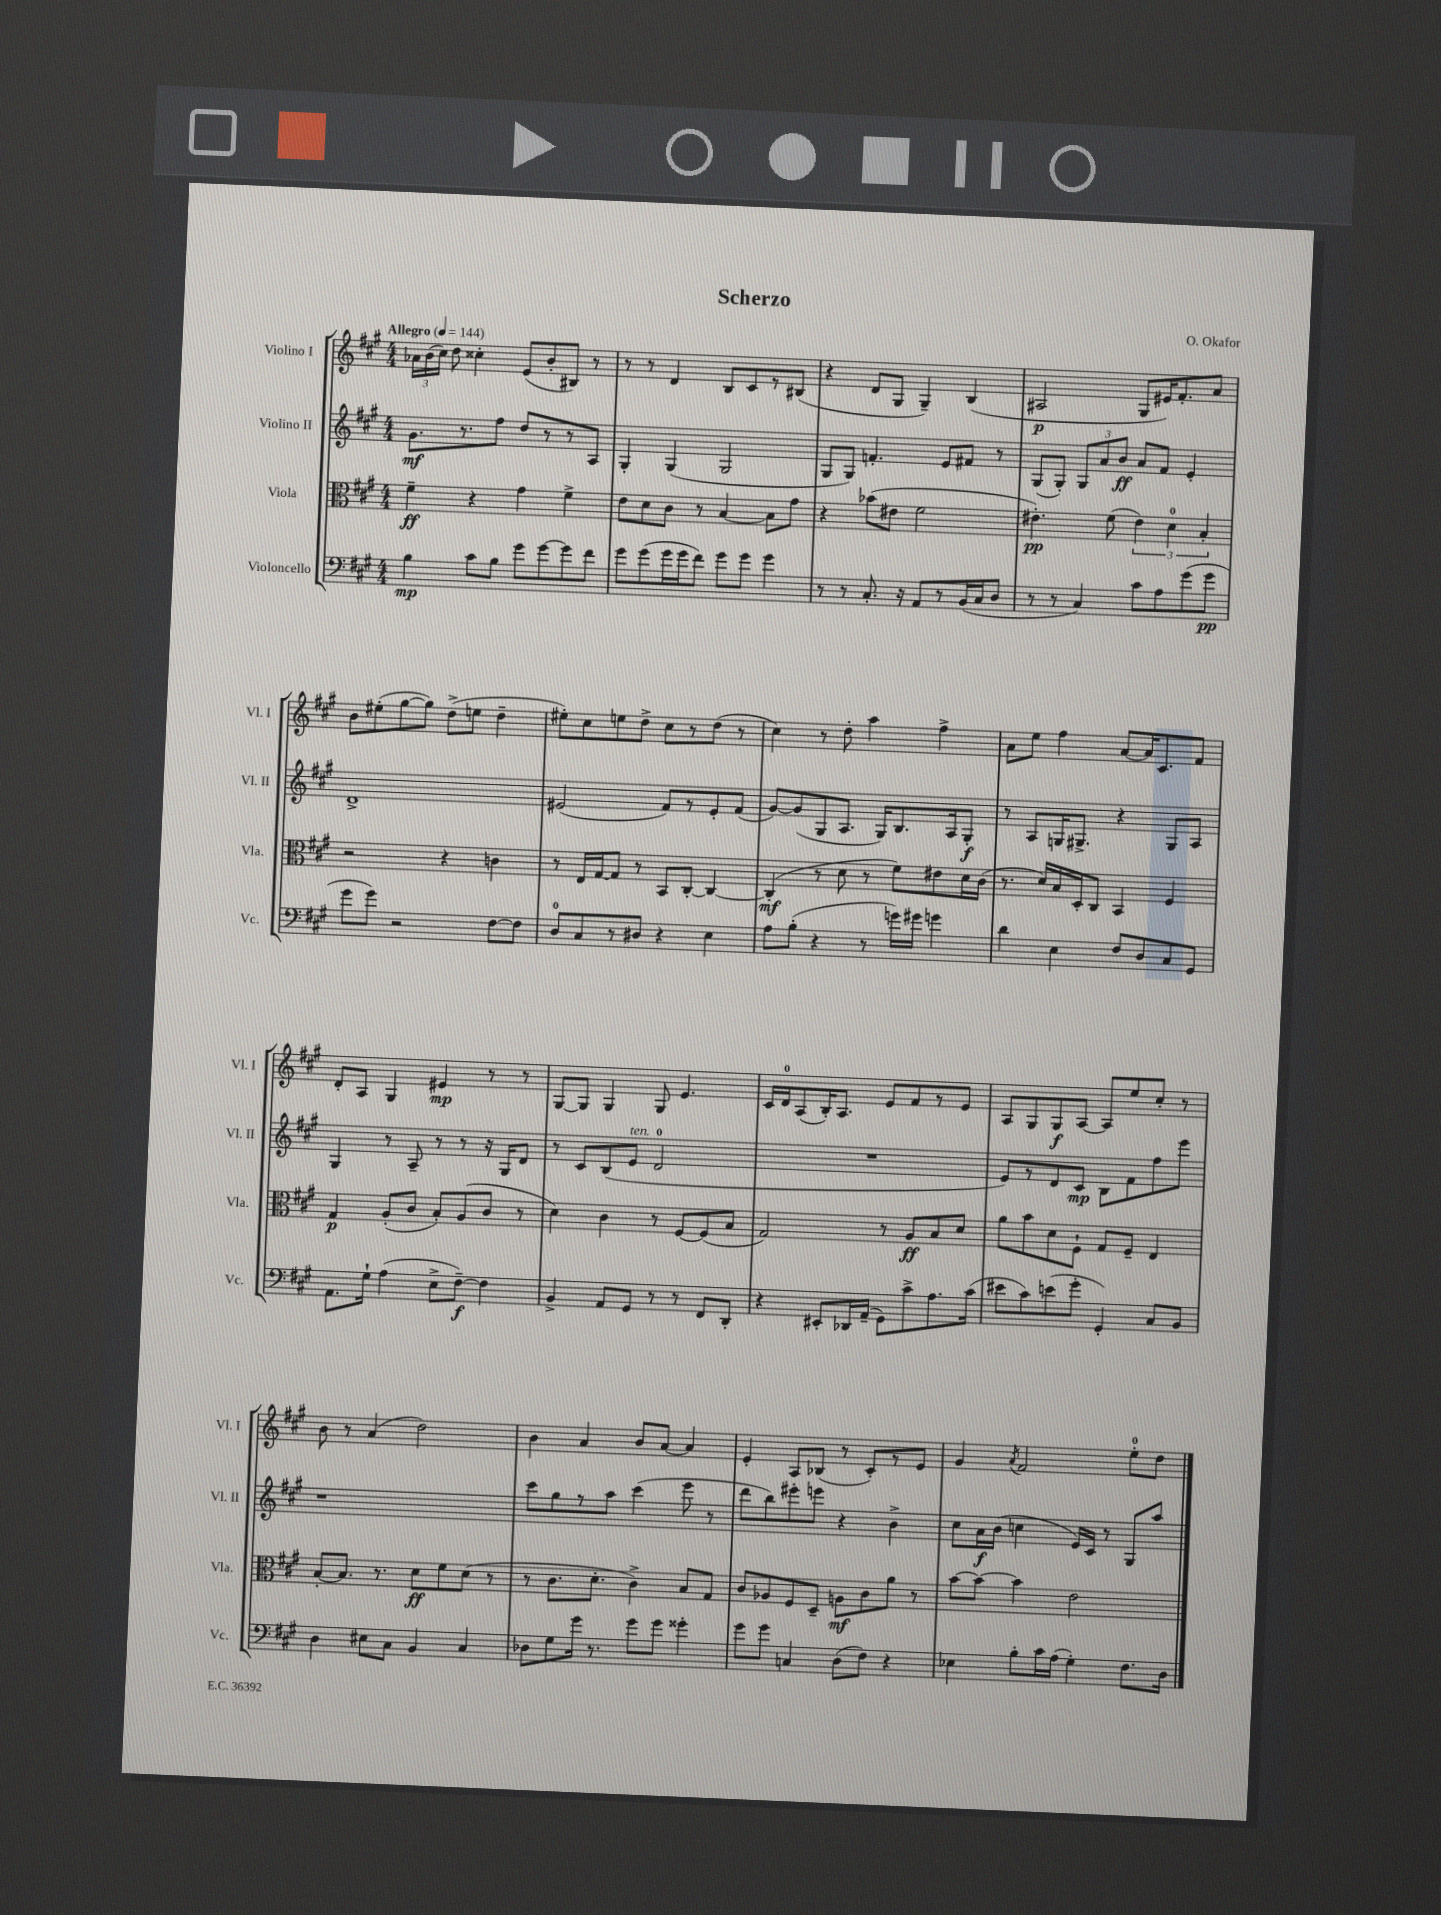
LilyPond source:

\header { title = "Scherzo" composer = "O. Okafor" }
<<
\new StaffGroup <<
\new Staff = "s0" \with { instrumentName = "Violino I" shortInstrumentName = "Vl. I" } {
    \clef treble \key a \major \numericTimeSignature \time 4/4 \tempo "Allegro" 4 = 144
    \autoBeamOff \tuplet 3/2 { aes'16[ b'16( cis''16]) } d''8 cisis''4-. e'8[( b'8-. bis8]) r8 |
    r8 r8 d'4 b8[ cis'8 r8 bis8]( |
    r4 d'8[ gis8] gis4--) b4( |
    ais2\p gis8[ eis'16) fis'8.-. a'8] |
    b'8[ eis''8-.( gis''8~ gis''8]) d''8[->( e''8] d''4-- |
    eis''8[-.) cis''8 e''8 d''8]-> cis''8[ r8 d''8]( r8 |
    cis''4) r8 d''8-. a''4 fis''4-> |
    a'8[ e''8] fis''4 a'8[~ a'16 cis'8. fis'8] |
    d'8[-. a8] gis4 eis'4\mp r8 r8 |
    gis8[~ gis8] gis4 gis8 e'4. |
    cis'16[ d'16-0 a8( b16-.) a8.] e'8[ fis'8 r8 e'8] |
    a8[ gis8 gis8\f a8]~ a8[ e''8 cis''8]-. r8 |
    b'8 r8 a'4( d''2) |
    b'4 a'4 b'8[ a'8]~ a'4 |
    e'4-. a8[ bes8]( r8 cis'8[-.) r8 e'8] |
    gis'4 \acciaccatura { a'8 } fis'2 e''8[-0-. d''8] \bar "|." |
}
\new Staff = "s1" \with { instrumentName = "Violino II" shortInstrumentName = "Vl. II" } {
    \clef treble \key a \major \numericTimeSignature \time 4/4
    \autoBeamOff gis'8.[\mf r8. fis''8] d''8[ r8 r8 a8] |
    gis4-. gis4( gis2 |
    gis8[ gis8]) f'4.-. e'8[ fis'8] r8 |
    gis8[( gis8]-.) \tuplet 3/2 { gis8[ a'8 b'8]\ff } a'8[ fis'8] e'4-. |
    d'1-> |
    eis'2( fis'8[) r8 eis'8-. fis'8]( |
    gis'8[~) gis'8( gis8 a8.] gis16[) b8. a16 gis8]-.\f |
    r8 a8[ g16 gis8.]-> r4 gis8[ a8] |
    gis4 r8 a8-- r8 r8 r16 gis16[ d'8] |
    r8 cis'8[ b8( e'8]^\markup { \italic "ten." } d'2-0 |
    R1 |
    e'8[) r8 d'8 cis'8]\mp b8[ fis'8 fis''8 e'''8] |
    r1 |
    cis'''8[ gis''8 r8 a''8] cis'''4( e'''8 r8 |
    d'''8[ b''8) eis'''8-. e'''8] r4 b'4-> |
    cis''8[ a'16\f b'16]( c''4 e'16[) cis'16] r8 gis8[ a''8] \bar "|." |
}
\new Staff = "s2" \with { instrumentName = "Viola" shortInstrumentName = "Vla." } {
    \clef alto \key a \major \numericTimeSignature \time 4/4
    \autoBeamOff fis'4--\ff r4 gis'4 fis'4-> |
    e'8[ d'8 cis'8] r8 b4~ b8[ gis'8] |
    r4 bes'8[( eis'8] fis'2 |
    eis'4.-.\pp) fis'8( \tuplet 3/2 { eis'4) d'4-0 b4-. } |
    r2 r4 c'4 |
    r8 e16[ gis16~ gis8] r8 b,8[ cis8]~-. cis4~ |
    cis4-.\mf( r8 d'8 r8 fis'8[) eis'8 d'16 cis'16]( |
    r8. d'16[) b16 d16-. cis8] b,4 fis4 |
    gis4\p a8[-.( cis'8] b8[-.) a8( cis'8] r8 |
    d'4) cis'4 r8 fis8[~ fis8( b8] |
    gis2) r8 a8[\ff b8 d'8] |
    a'8[ b'8 d'8 fis8]-! gis8[ fis8]-- e4 |
    b8[~-. b8.] r8. d'8[\ff fis'8 d'8]( r8 |
    r8 cis'8.[ d'8.]-. cis'4->) b8[ gis8] |
    cis'8[ aes8 fis8 d8]-- a8[\mf cis'8 a'8] r8 |
    b'8[~ b'8]~ b'4 e'2 \bar "|." |
}
\new Staff = "s3" \with { instrumentName = "Violoncello" shortInstrumentName = "Vc." } {
    \clef bass \key a \major \numericTimeSignature \time 4/4
    \autoBeamOff b4\mp cis'8[ b8] gis'8[ gis'8~ gis'8 fis'8] |
    gis'8[ gis'8( gis'16 gis'16 fis'8]) gis'8[ gis'8] gis'4 |
    r8 r8 cis8.-. r16 a,8[ r8 b,16( cis16 d8] |
    r8 r8 cis4) cis'8[ a8 gis'8( gis'8]\pp |
    gis'8[ gis'8]) r2 fis8[~ fis8] |
    d8[-0 cis8 r8 dis8] r4 e4 |
    a8[ b8]-.( r4 r8 g'16[) gis'16] g'4 |
    d'4 e4 fis8[ d8 cis8 gis,8] |
    a,8.[ gis16]-! a4( e8[-> fis8]~--\f) fis4 |
    b,4-> a,8[ gis,8] r8 r8 fis,8[ d,8]-. |
    r4 eis,8[-. des,16 a,16]--( gis,8[) cis'8-> a8. cis'16]( |
    eis'8[ cis'8) e'8( gis'8]-. gis,4-.) cis8[ b,8] |
    d4 eis8[ cis8] b,4 cis4 |
    des8[ gis8 gis'16] r8. gis'8[ gis'8] gisis'4-. |
    gis'8[ gis'8] c4 d8[( fis8]) r4 |
    ees4 b8[-. cis'16 a16]( gis4-.) fis8.[ d16] \bar "|." |
}
>>
>>
\layout { \context { \Score \remove "Bar_number_engraver" } }
